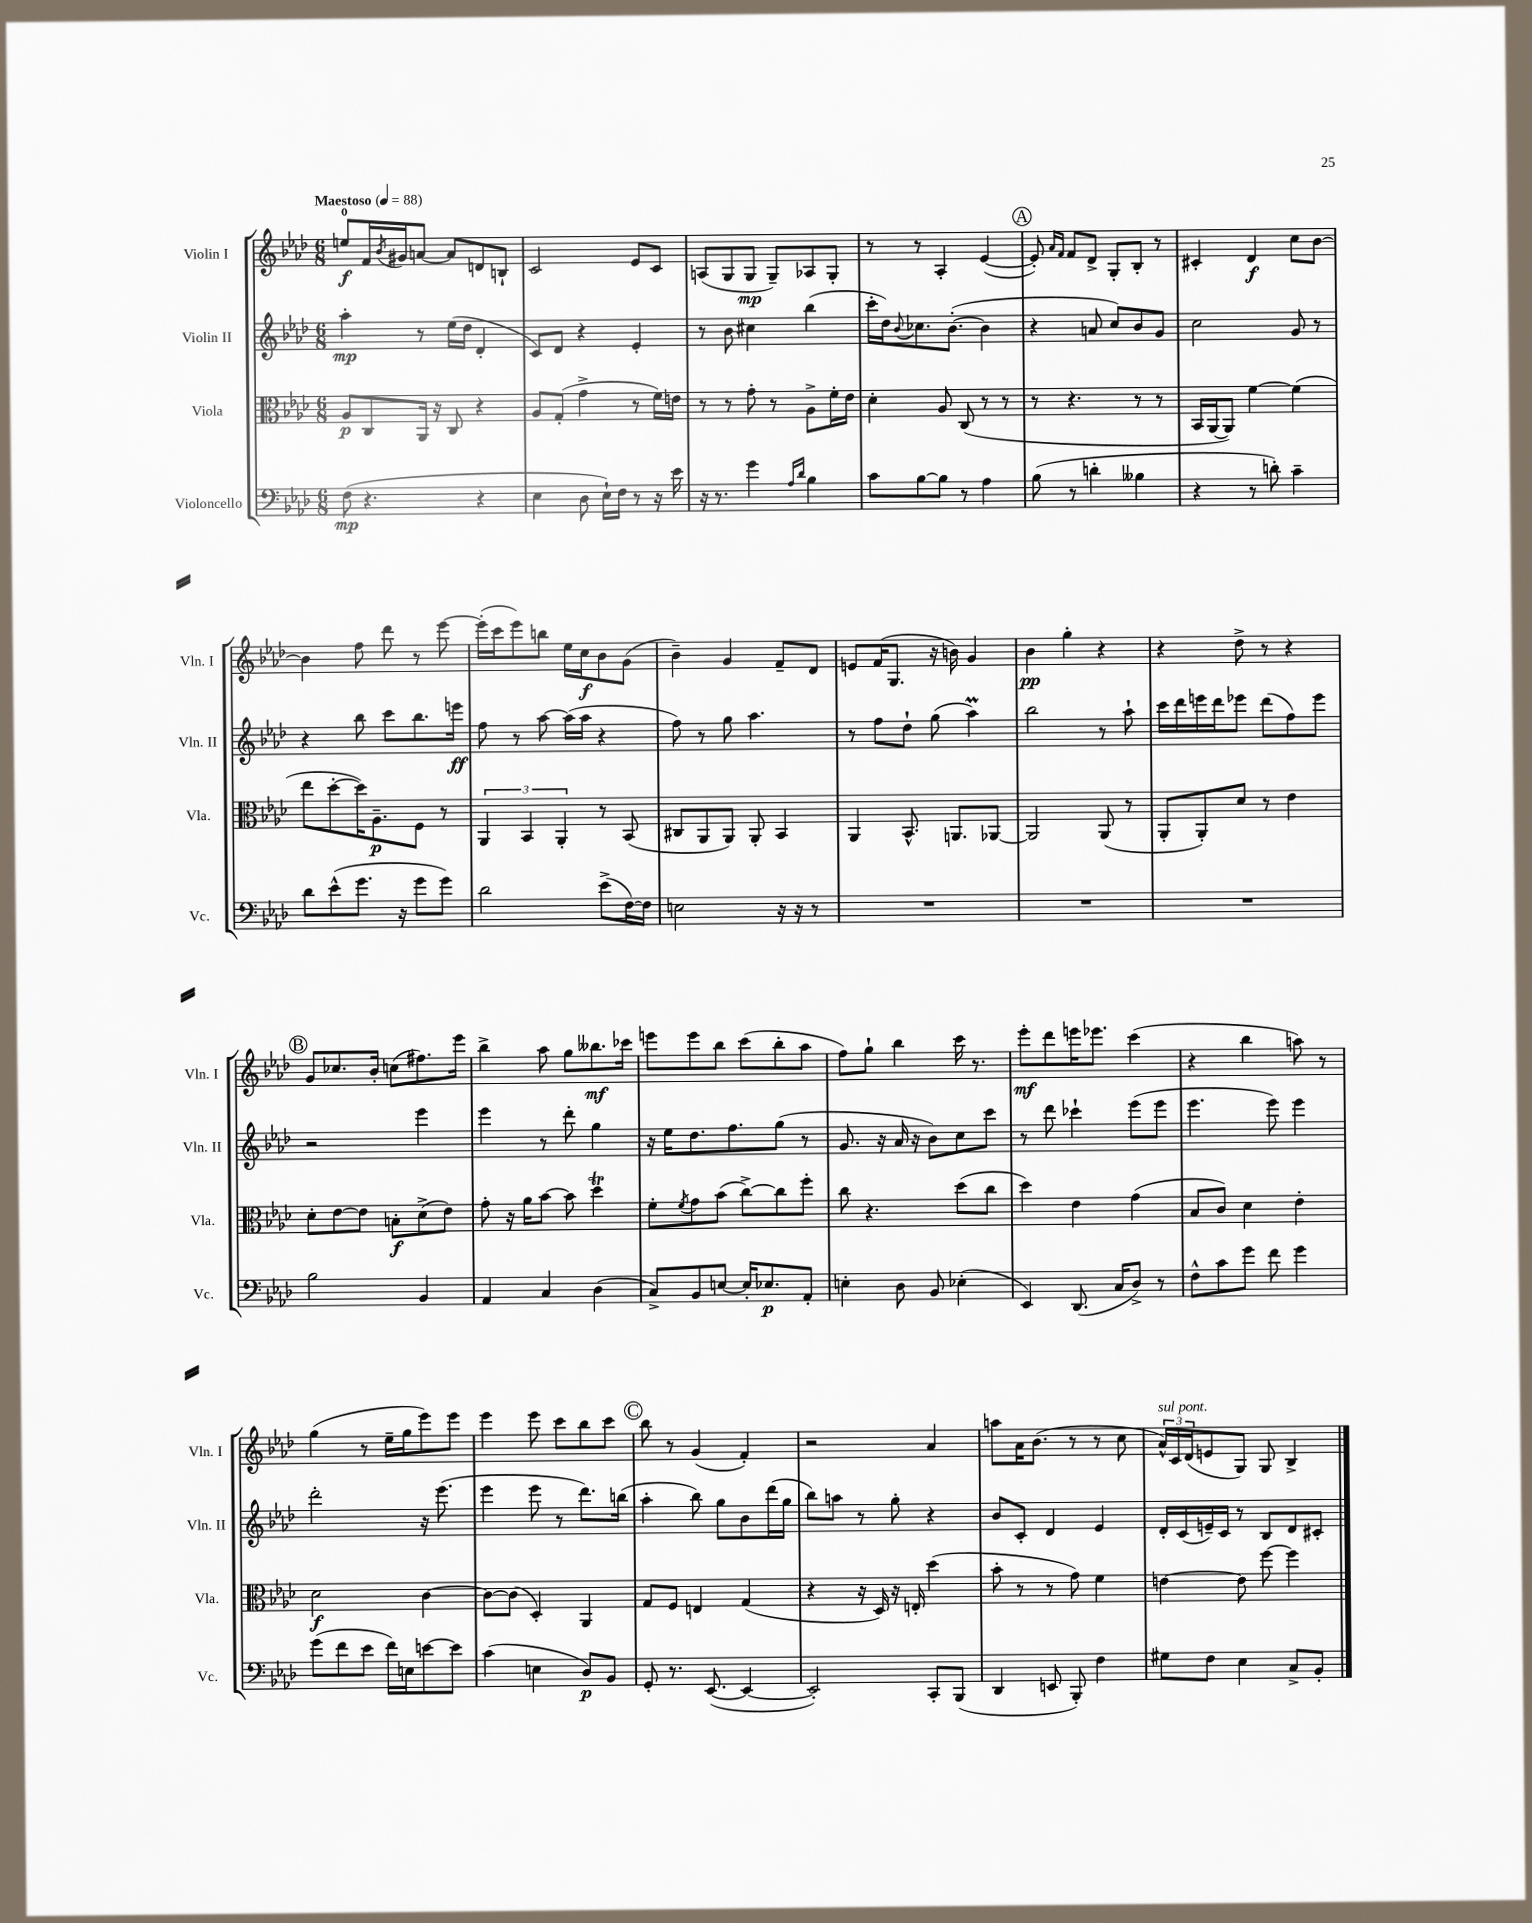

**kern	**kern	**kern	**kern
*staff4	*staff3	*staff2	*staff1
*clefF4	*clefC3	*clefG2	*clefG2
*k[b-e-a-d-]	*k[b-e-a-d-]	*k[b-e-a-d-]	*k[b-e-a-d-]
*M6/8	*M6/8	*M6/8	*M6/8
*MM88	*MM88	*MM88	*MM88
(8F	8A-	4aa-'	8ee
4.r	8C	.	16f
.	.	.	8qb-
.	.	.	16g#
.	16AA-	8r	[8a
.	16r	.	.
.	8C	(16ee-	8a]
.	.	16dd-	.
4r	4r	4d-'	8d
.	.	.	8B`
=	=	=	=
4E-	8A-	8c)	2c
.	(8G'	8d-	.
8D-	4g^	4r	.
16E-`)	.	.	.
16F	.	.	.
8r	8r	4e-'	8e-
16r	16f)	.	8c
16e-	16e	.	.
=	=	=	=
16r	8r	8r	(8A
8.r	.	.	.
.	8r	8b-	8G
4g	8g'	4cc#	8G
.	8r	.	8G~)
16qqA-	.	.	.
16qqd-	.	.	.
4B-	8A-^	(4bb-	8A-
.	16f'	.	8G'
.	16e-	.	.
=	=	=	=
8c	4d-'	16ccc'	8r
.	.	16dd-)	.
.	.	8qqb-	.
[8B-	.	8.cc-	8r
8B-]	8A-	.	4A-'
.	.	([8.b-'	.
8r	(8C	.	.
4A-	8r	4b-]	([4e-
.	8r	.	.
=	=	=	=
(8B-	8r	4r	8e-'])
.	.	.	16qqa-
.	.	.	16qqf
8r	4.r	.	8f
4d'	.	8a	8d-^
.	.	8cc)	8G'
4B--	8r	8b-	8B-'
.	8r	8g	8r
=	=	=	=
4r	16BB-	2cc	4c#'
.	[16AA-	.	.
.	8AA-])	.	.
8r	[4f	.	4d-
8d')	.	.	.
4c~	(4f]	8g	8cc
.	.	8r	[8b-
=	=	=	=
8d-	8ee-	4r	4b-]
(8e-^^	[8dd-'	.	.
8.g	16dd-])	8bb-	8ff
.	8.A-~	.	.
.	.	8ccc	8ddd-
16r	.	.	.
8g	8F	8.bb-	8r
8g)	8r	.	[8eee-
.	.	16eee	.
=	=	=	=
2d-	6AA-	8ff	(16eee-']
.	.	.	16ccc
.	.	8r	8eee-)
.	6BB-	.	.
.	.	[8aa-	8bb
.	6AA-'	.	.
.	.	(16aa-]	16ee-
.	.	16aa-	16cc
(8e-^	8r	4r	8b-
[16F)	(8BB-	.	(8g
16F]	.	.	.
=	=	=	=
2E	8C#	8ff)	4b-~)
.	8AA-	8r	.
.	8AA-)	8gg	4g
.	8AA-'	4.aa-	.
16r	4BB-	.	8f~
16r	.	.	.
8r	.	.	8d-
=	=	=	=
2.r	4AA-	8r	8e
.	.	8ff	(16f
.	.	.	8.G
.	8.BB-^^	8dd-`	.
.	.	(8gg	16r
.	8.AA	.	16b)
.	.	4aa-)	4g
.	[8AA-	.	.
=	=	=	=
2.r	2AA-]	2bb-	4b-
.	.	.	4gg'
.	(8AA-	8r	4r
.	8r	8aa-`	.
=	=	=	=
2.r	8AA-'	16ccc	4r
.	.	16ddd-	.
.	8AA-')	16eee	.
.	.	16ddd-	.
.	8d-	8eee-	8dd-^
.	8r	(8ddd-	8r
.	4e-	8ff)	4r
.	.	8eee-	.
=	=	=	=
2B-	8d-'	2r	8g
.	[8e-	.	8.cc-
.	8e-]	.	.
.	.	.	16b-'
.	8B'	.	(8cc
4BB-	(8d-^	4eee-	8.ff#)
.	8e-)	.	.
.	.	.	16eee-
=	=	=	=
4AA-	8g'	4eee-	4bb-^
.	16r	.	.
.	16a-	.	.
4C	[8b-	8r	8aa-
.	8b-]	8ddd-'	8gg
(4D-	4dd-	4gg	8.bb--
.	.	.	16ccc-
=	=	=	=
8C^)	8f'	16r	8eee
.	.	16ee-	.
.	8qf	.	.
8BB-	8g	8.dd-	8eee
[8E	(8b-	.	8bb-
.	.	8.ff	.
16E']	[8cc^)	.	(8ccc
8.E-	.	.	.
.	8cc]	(8gg	8bb-'
8AA-'	8ff'	8r	8aa-
=	=	=	=
4E'	8cc	8.g	8ff)
.	4.r	.	8gg`
.	.	16r	.
8D-	.	16a-	4bb-
.	.	16r	.
8BB-	.	8b-)	.
(4E-'	(8dd-	8cc	16ccc
.	.	.	8.r
.	8cc	8ccc	.
=	=	=	=
4EE-)	4dd-)	8r	8eee-'
.	.	8ddd-	8ddd-
(8.DD-	4e-	4ccc-`	16eee
.	.	.	8.eee-
16C	.	.	.
8D-^)	(4g	(8eee-	(4ccc
8r	.	8eee-	.
=	=	=	=
8F^^	8B-	4.eee-	4r
8c	8c)	.	.
8g	4d-	.	4bb-
8f	.	8eee-)	.
4g	4e-'	4eee-	8aa)
.	.	.	8r
=	=	=	=
(8g	2d-	2ddd-'	(4gg
8f	.	.	.
8e-	.	.	8r
16f)	.	.	16ee-~
16E	.	.	16gg
[8e	[4c	16r	8eee-)
.	.	(8.eee-	.
8e]	.	.	8eee-
=	=	=	=
(4c	8c_	4eee-	4eee-
.	(8c]	.	.
4E	4D-')	8eee-	8eee-
.	.	8r	8ccc
8D-)	4AA-	8.ddd-)	8bb-
8BB-	.	.	8ccc
.	.	(16bb	.
=	=	=	=
8GG'	8G	4aa-'	8bb-
8.r	8F	.	8r
.	4E	8bb-)	(4g
([8.EE-	.	.	.
.	.	8gg	.
4EE-_	(4G	8b-	4f')
.	.	(16ddd-	.
.	.	16gg	.
=	=	=	=
2EE-'])	4r	8bb-)	2r
.	.	8aa	.
.	16r	8r	.
.	16D-)	.	.
.	16r	8gg'	.
.	16E'	.	.
8CC'	(4dd-	4r	4a-
(8BBB-	.	.	.
=	=	=	=
4DD-	8b-'	8b-	8aa
.	8r	8c'	16a-
.	.	.	(8.b-
8EE	8r	4d-	.
8BBB-')	8g)	.	8r
4F	4f	4e-	8r
.	.	.	8cc
=	=	=	=
8G#	[4e	16d-'	24a-^^)
.	.	.	24c
.	.	(16c	.
.	.	.	(24d-
8F	.	16e~)	8e
.	.	16c	.
4E-	8e]	8r	8G)
.	[8ff	8B-	8G
8C^	4ff]	8d-	4B-^
8BB-'	.	8c#'	.
==	==	==	==
*-	*-	*-	*-
